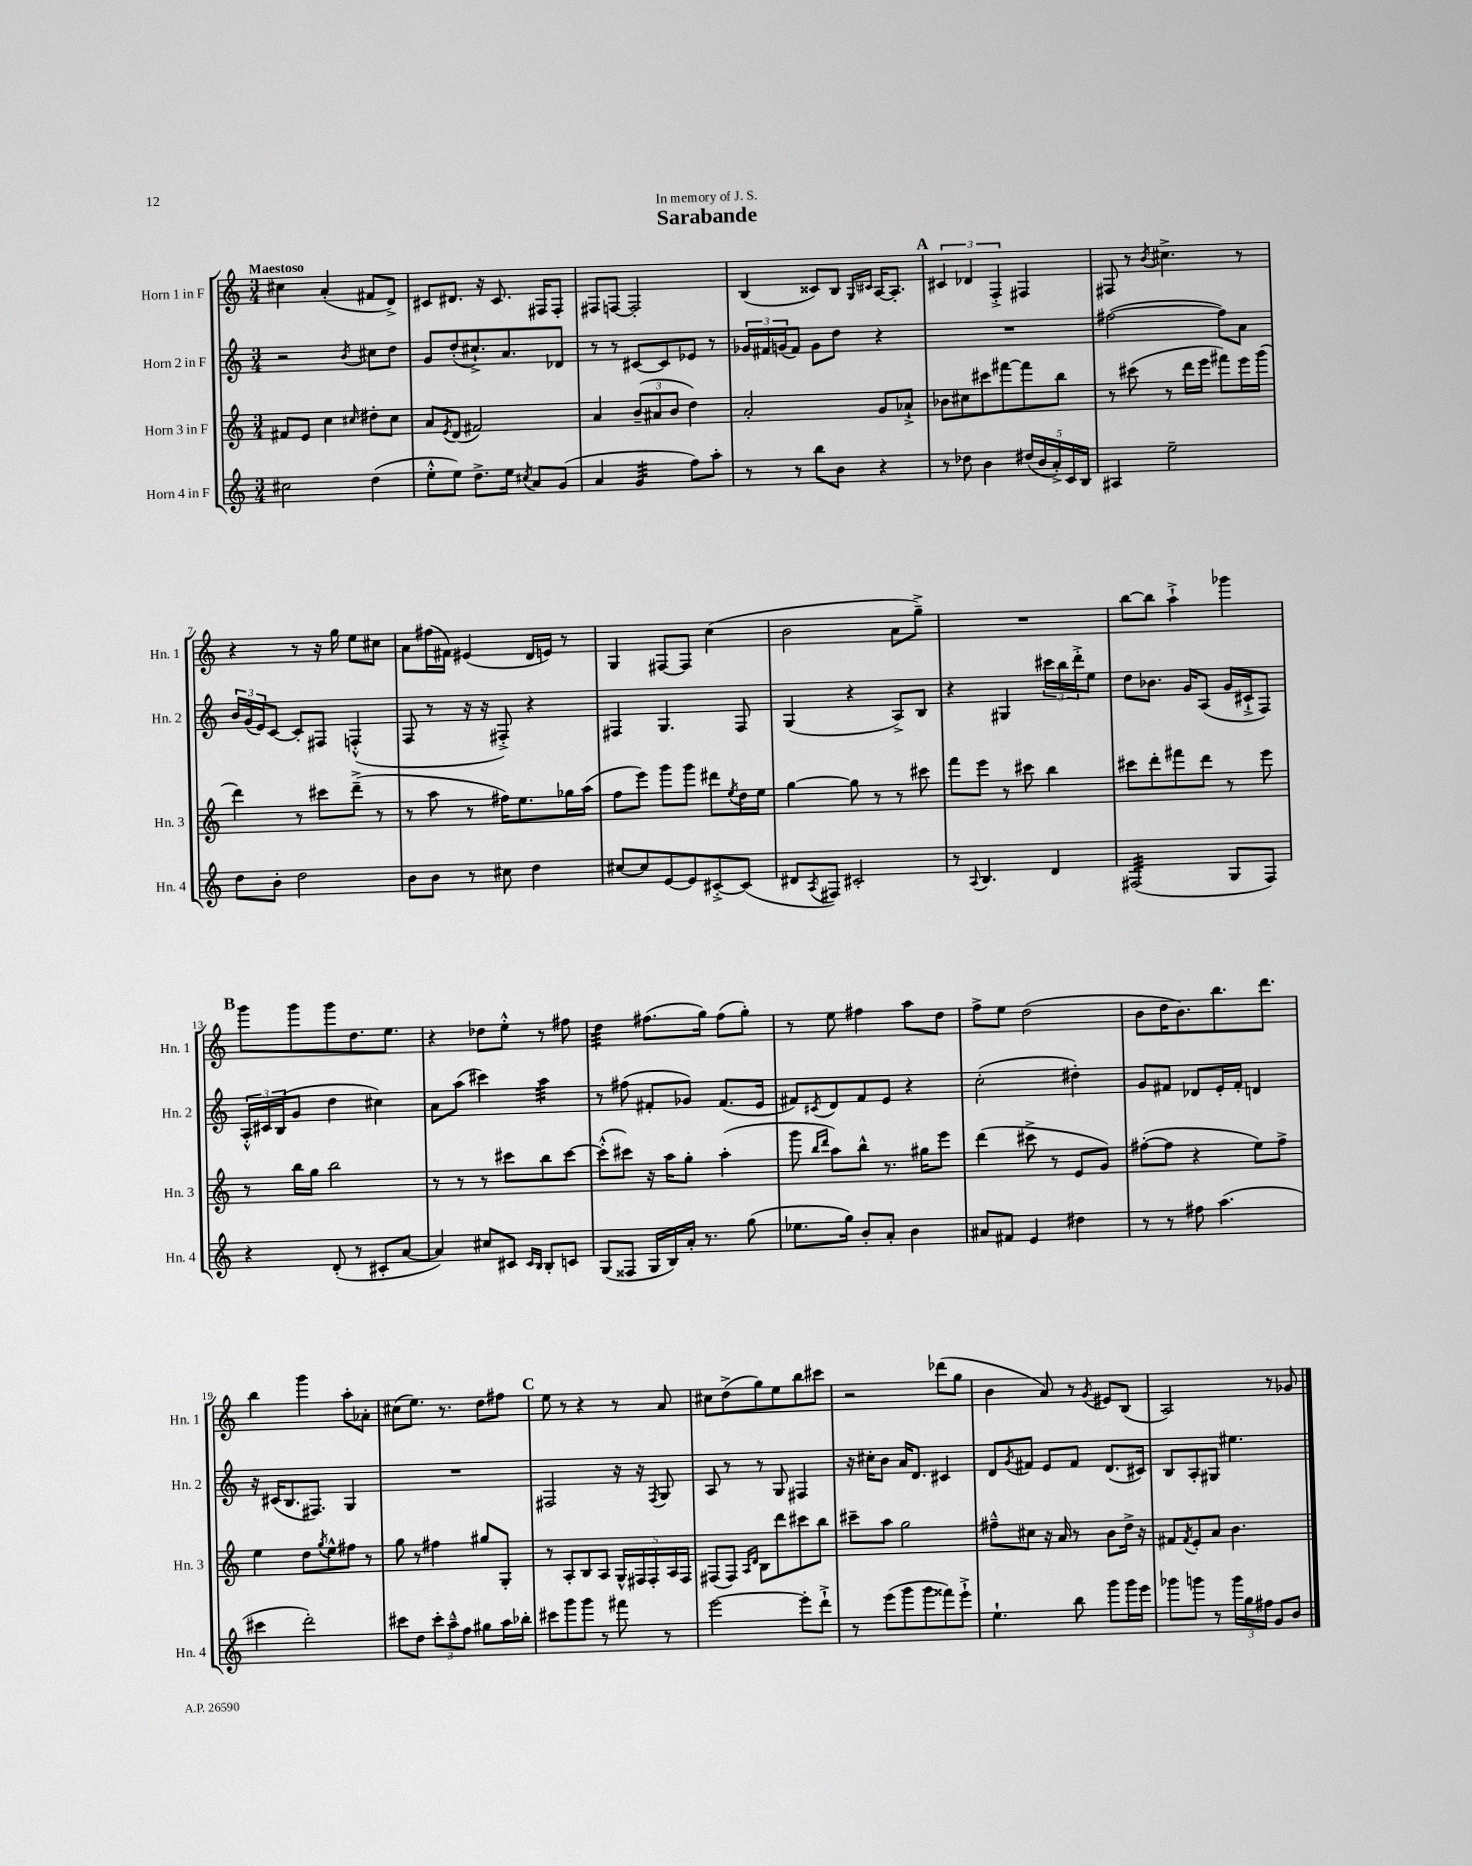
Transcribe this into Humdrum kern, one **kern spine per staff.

**kern	**kern	**kern	**kern
*staff4	*staff3	*staff2	*staff1
*clefG2	*clefG2	*clefG2	*clefG2
*k[]	*k[]	*k[]	*k[]
*M3/4	*M3/4	*M3/4	*M3/4
2cc#	8f#	2r	4cc#
.	8e	.	.
.	4cc	.	(4a'
.	16qqcc#	8qb	.
(4dd	8dd#'	8cc#	8f#
.	8cc#	8dd	8d^)
=	=	=	=
8ee'^^	8a	8g	8c#
.	8qe	.	.
8ee)	(8d	(8dd'	8.d#
8.dd^	2f#)	8.cc#`^)	.
.	.	.	16r
.	.	.	8.c#
16ee	.	8.a	.
8qcc#	.	.	.
8a	.	.	.
.	.	.	16F#
(8g	.	8d-	8F#'
=	=	=	=
4a	4a	8r	8F#
.	.	8r	[8F
4g	(12b~	[8c#	2F']
.	12a#	.	.
.	.	8c#]	.
.	12b	.	.
8ff)	4dd)	8e-	.
8aa'	.	8r	.
=	=	=	=
8r	2a'	24g-	(4B
.	.	24f#	.
.	.	(24g	.
8r	.	8f#)	.
8bb	.	8g	8c##)
8b	.	8dd	8B
.	.	.	16qqG
.	.	.	16qqc#
4r	8g	4r	[16A
.	.	.	8.A']
.	8a-`^	.	.
=	=	=	=
8r	8b-	2.r	6c#
8dd-	8cc#	.	.
.	.	.	6d-
4b	8ccc#	.	.
.	.	.	6F'^
.	[8fff#	.	.
(20dd#	8fff#]	.	4F#
20b	.	.	.
20a'^)	.	.	.
.	8bb	.	.
20c	.	.	.
20B	.	.	.
=	=	=	=
4A#	8r	([2ff#	8F#
.	(8ccc#	.	8r
.	.	.	8qb
2ee~	8r	.	4.cc#^
.	16ddd	.	.
.	16eee	.	.
.	8fff#)	8ff#])	.
.	16eee	8a	8r
.	(16ggg	.	.
=	=	=	=
8dd	4ddd)	24b	4r
.	.	(24g	.
.	.	24e)	.
8b'	.	[8c	.
2dd	8r	8c']	8r
.	8ccc#	8F#	16r
.	.	.	16gg
.	(8ddd~^	(4F'^^	8ee
.	8r	.	8cc#
=	=	=	=
8b	8r	8F	8a
8b	8aa	8r	(16ff#
.	.	.	16f#)
8r	8r	16r	(4e#
.	.	16r	.
8cc#	16ff#)	8F#'^)	.
.	8.ee	.	.
4dd	.	4r	16d
.	.	.	16e)
.	16gg-	.	8r
.	(16aa	.	.
=	=	=	=
[8cc#	8ff	4F#	4G
8cc#]	8eee)	.	.
[8e	8ggg	4.G	[8F#
8e]	8ggg	.	8F#]
[8c#'^	8ddd#	.	(4cc
.	8qee	.	.
(8c#]	16dd	8F#	.
.	16ee	.	.
=	=	=	=
8d#	[4gg	(4G	2b
8qA	.	.	.
8F#)	.	.	.
2c#'	8gg]	4r	.
.	8r	.	.
.	8r	8A^)	8a
.	8ccc#	8B	8gg~^)
=	=	=	=
8r	8fff	4r	2.r
8qqA	.	.	.
4.B	8eee	.	.
.	8r	4G#	.
.	8ccc#	.	.
4d	4bb	24ccc#	.
.	.	24bb	.
.	.	24ddd'^	.
.	.	8ee	.
=	=	=	=
(2F#	8ccc#	8dd	[8bb
.	8ddd'	8.b-	8bb]
.	8fff#	.	4aa`^
.	.	16g	.
.	8ddd	(8A	.
8G	8r	16g	4ggg-
.	.	16c#`^	.
8F#)	8eee	8F)	.
=	=	=	=
4r	8r	24A'^^	8ggg
.	.	24c#	.
.	.	(24B	.
.	16bb	8g	8ggg
.	16gg	.	.
(8d'	2bb	4dd	8ggg
8r	.	.	8.dd
8c#'	.	4cc#)	.
.	.	.	8.ee
[8a	.	.	.
=	=	=	=
4a])	8r	8a	4r
.	8r	(8aa	.
8cc#	8r	4ccc#)	8dd-
8c#	8ccc#	.	8ee'^^
16qqc#	.	.	.
16qqB	.	.	.
8B'	8bb	4aa	8r
8c	[8ccc#	.	8ff#
=	=	=	=
(8G	(8ccc#'^^]	8r	4dd
8F##	8ccc#)	(8ff#	.
16G	16r	8f#'	(8.ff#
16B)	16aa	.	.
16a'	8gg'	8g-)	.
8.r	.	.	16gg)
.	(4aa'	(8.f#	(8ff#
(8gg	.	.	8gg')
.	.	16e	.
=	=	=	=
8.ee-	8ggg	8f#)	8r
.	16qqbb	.	.
.	16qqddd	8qc#	.
.	8aa)	8d	8ee
16gg)	.	.	.
8b'	8bb^^	8f#	4ff#
8a'	8.r	8e	.
4b	.	4r	8aa
.	16gg#	.	.
.	8eee	.	8dd
=	=	=	=
8a#	(4ddd	(2cc'	8ff^
8f#	.	.	8ee
4e	8ccc#^	.	(2dd
.	8r	.	.
4dd#	8e	4dd#')	.
.	8g)	.	.
=	=	=	=
8r	([8ff#'	8g	8b
8r	8ff#]	8f#	16dd
.	.	.	8.b)
8ff#	4r	8d-	.
(4.aa	.	16e'	8.bb
.	.	16f#'	.
.	8ee)	4d	.
.	.	.	8.ddd
.	8ff#^	.	.
=	=	=	=
4ccc#	4ee	16r	4bb
.	.	(16c#	.
.	.	8.B	.
2ddd')	8dd	.	4ggg
.	.	8.F#)	.
.	8qgg	.	.
.	8ee^^	.	.
.	8ff#	4G	8aa'
.	8r	.	8a-'
=	=	=	=
8ccc#	8gg	2.r	(8cc#
8dd	8r	.	8.ee)
12ccc#'	4ff#	.	.
.	.	.	8.r
12aa~^^	.	.	.
12ff	.	.	.
8gg#	8gg#	.	8dd
16aa	8G'	.	8ff#
16bb-'	.	.	.
=	=	=	=
8ccc#	8r	2F#	8ee
8ggg	8A'	.	8r
8ggg	8B	.	4r
8r	8A	.	.
8fff#	20G^^	16r	8r
.	20F#	.	.
.	.	16r	.
.	20F#'	.	.
.	.	8qF#	.
8r	.	8G	8a
.	20A	.	.
.	20F#	.	.
=	=	=	=
[2eee	(8F#	8A	8cc#
.	8F#)	8r	(8dd^
.	16qqA	.	.
.	16qqd	.	.
.	8B	8r	8gg)
.	8ddd	8G	8ee
8eee']	8ccc#	4F#	8bb
8ddd`^	8bb	.	8ccc#
=	=	=	=
8r	8ccc#~	16r	2r
.	.	16cc#'	.
(8eee	8aa	8b	.
8ggg	2gg	16a	.
.	.	8.d	.
8ggg	.	.	.
8fff##)	.	4c#	(8ddd-
8eee`^	.	.	8gg
=	=	=	=
4.ee`	8ff#~^^	8d	4b
.	.	8qg	.
.	8cc#	8f#	.
.	16r	8e	8a)
.	16a	.	.
8bb	8r	8f#	8r
.	.	.	8qg
8ggg	8b	(8.d	8e#
16ggg	16dd^	.	(8B
16eee	16r	16c#)	.
=	=	=	=
8ggg-	8f#	8B	2A)
.	8qf#	.	.
8ggg	8e'	8A'	.
8r	8a	8G#	.
24ggg	4.b	4.ee#	.
24gg	.	.	.
24ff#	.	.	.
8g	.	.	8r
8b	.	.	8g-
==	==	==	==
*-	*-	*-	*-
